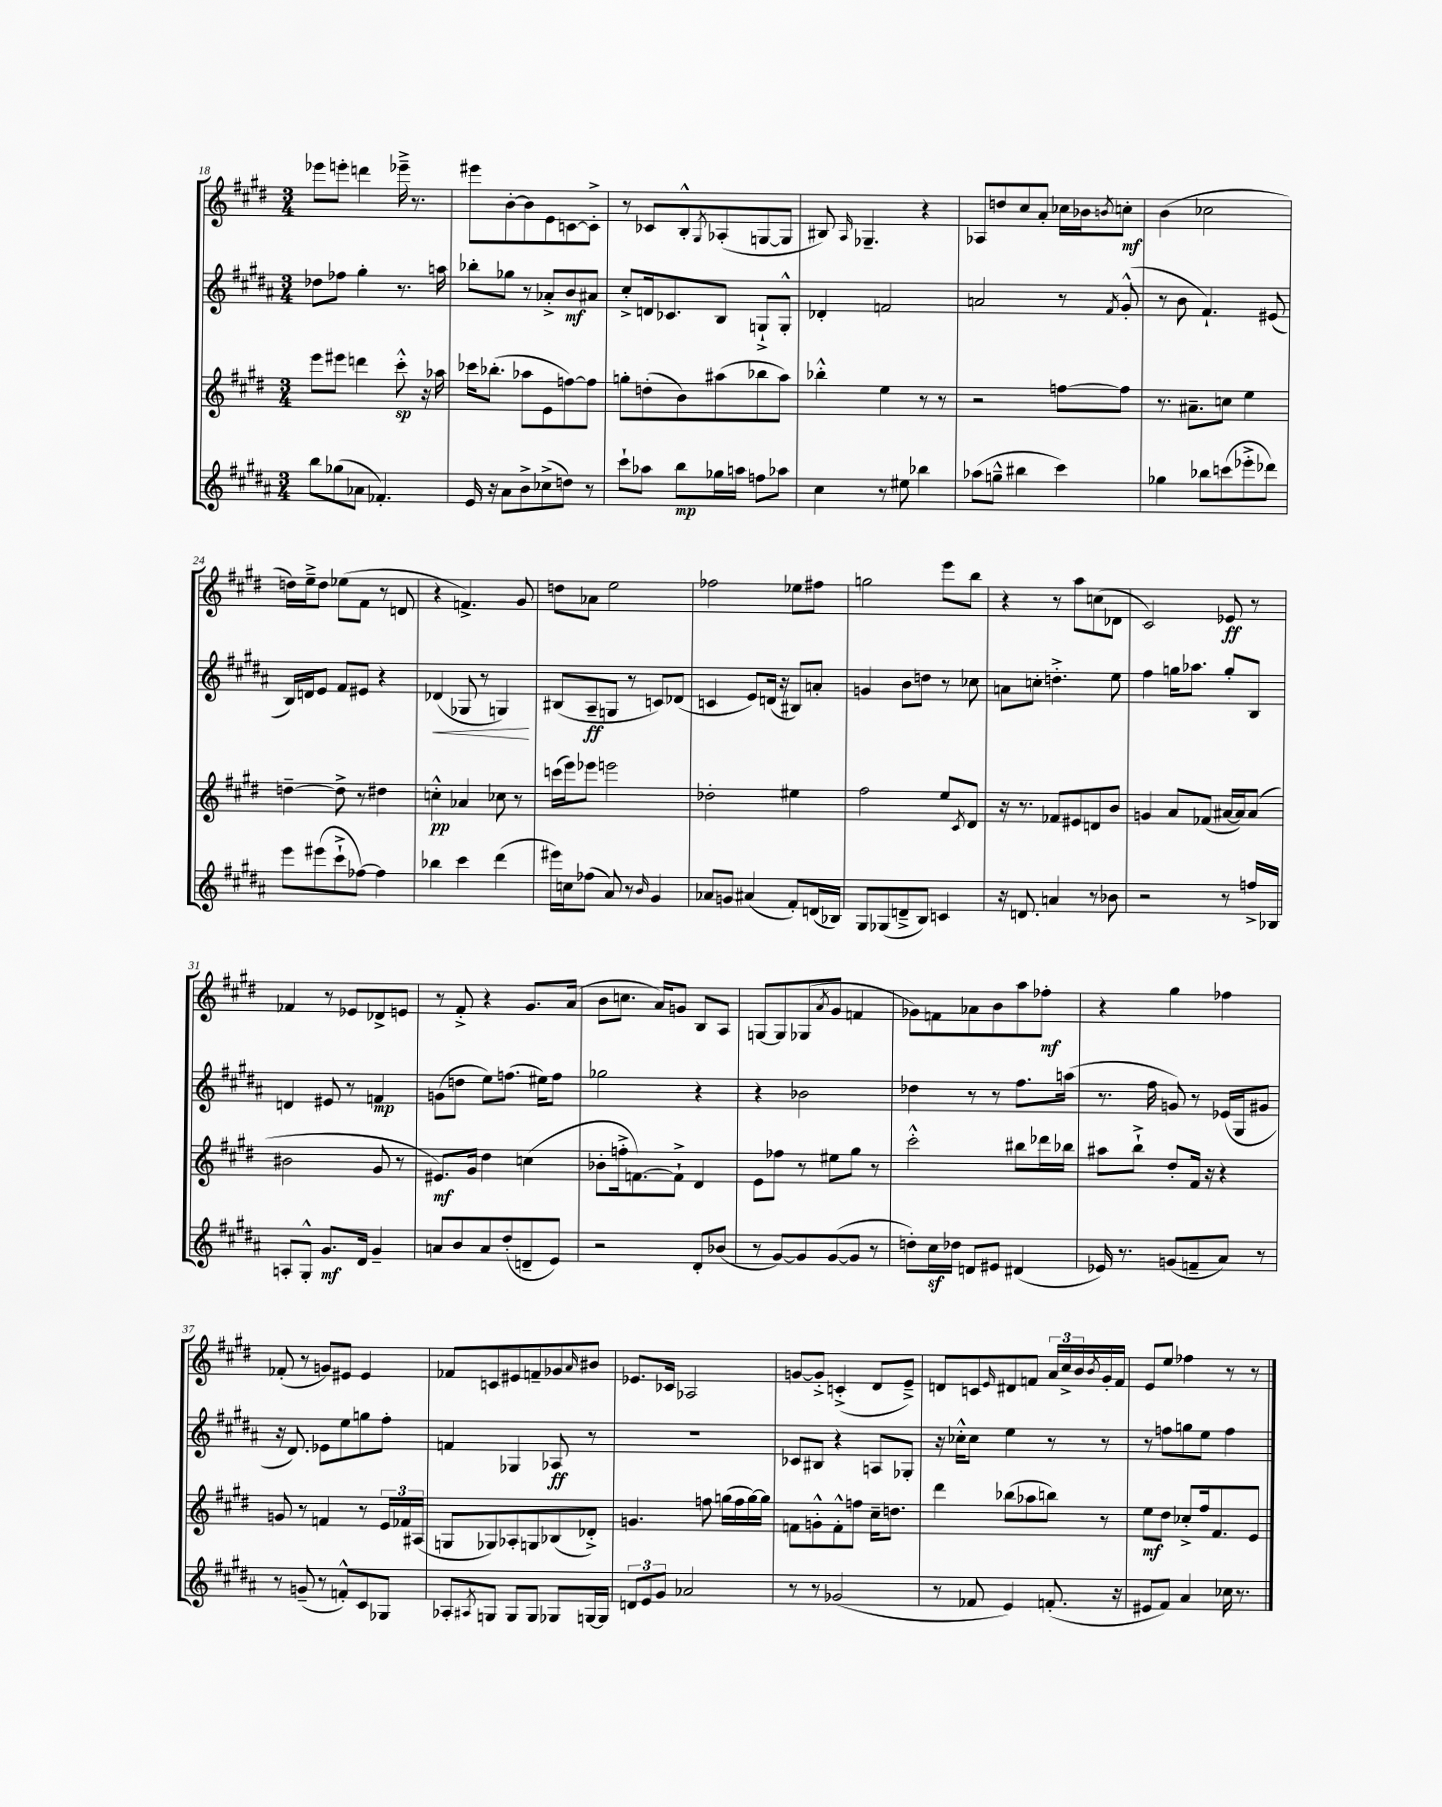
<<
\new StaffGroup <<
\new Staff = "s0" {
    \clef treble \key e \major \numericTimeSignature \time 3/4
    ees'''8 e'''8-. d'''4 ees'''16---> r8. |
    eis'''8 b'8~-. b'8 e'8 c'8~ c'8-.-> |
    r8 ces'8 b8-.-^ \acciaccatura { gis8 } aes8-.( g8~ g8 |
    bis8) \grace { a16 } ges4.-- r4 |
    aes8 d''8 cis''8 a'8-. ces''16 bes'16 \acciaccatura { b'8 } c''8-.\mf |
    b'4( ces''2 |
    d''16) e''16---> d''8 ees''8( fis'8 r8 d'8 |
    r4 f'4.->) gis'8 |
    d''8 aes'8 e''2 |
    fes''2 ees''8 fis''8 |
    g''2 e'''8 b''8 |
    r4 r8 a''8 c''8( des'8 |
    cis'2) ees'8\ff r8 |
    fes'4 r8 ees'8 des'8-> e'8 |
    r8 fis'8-.-> r4 gis'8. a'16( |
    b'8 c''8. a'16) g'8 b8 a8 |
    g8~ g8 ges8( \acciaccatura { a'8 } gis'8 f'4 |
    ges'8) f'8 aes'8 b'8 a''8 fes''8-.\mf |
    r4 gis''4 fes''4 |
    fes'8-.( r8 g'8) eis'8 eis'4 |
    fes'8 c'8 eis'8 f'8-- ges'8 \grace { a'16 } bis'8 |
    ees'8. ces'16 aes2 |
    g'8~ g'8-.-> c'4-.->( dis'8 e'8--->) |
    d'8 c'8 \grace { e'16 } dis'8 f'8 \tuplet 3/2 { a'16 cis''16-> b'16 } \acciaccatura { b'8 } gis'16-. f'16 |
    e'8 e''8 fes''4 r8 r8 \bar "|." |
}
\new Staff = "s1" {
    \clef treble \key b \major \numericTimeSignature \time 3/4
    des''8 fes''8 gis''4-. r8. a''16 |
    bes''8-. ges''8 r8 aes'8-.-> b'8\mf ais'8 |
    cis''8-.-> d'16 ces'8. b8 g8-!-> g8-.-^ |
    des'4-. f'2 |
    a'2 r8 \acciaccatura { fis'8 } gis'8-.-^( |
    r8 b'8 fis'4.-!) eis'8( |
    b16) d'16 e'8 fis'8 eis'8 r4 |
    des'4\<( ges8 r8 g4\!) |
    bis8( ais8--\ff g8 r8 c'8) des'8( |
    c'4 e'8) d'16( r16 bis8) a'8-. |
    g'4 b'8 d''8 r8 ces''8 |
    a'8 c''8-. d''4.-.-> e''8 |
    fis''4 g''16 aes''8. g''8-. b8 |
    d'4 eis'8 r8 f'4\mp |
    g'8( d''8 e''8) f''8.( eis''16) f''8 |
    ges''2 r4 |
    r4 bes'2 |
    des''4 r8 r8 fis''8. a''16( |
    r8. fis''16 g'8) r8 ees'16( gis16 gis'8 |
    r16 dis'8.) ees'8 e''8 g''8 fis''8-. |
    f'4 ges4 aes8\ff r8 |
    R2. |
    ces'8 bis8 r4 a8 ges8-. |
    r16 ces''16-.-^ ces''8 e''4 r8 r8 |
    r8 f''8 g''8 e''8 f''4 \bar "|." |
}
\new Staff = "s2" {
    \clef treble \key e \major \numericTimeSignature \time 3/4
    e'''8 eis'''8 d'''4 cis'''8-.-^\sp r16 aes''16 |
    ces'''16 bes''8.-.( aes''8 e'8 f''8~) f''8 |
    g''8-. d''8-.( b'8) ais''8( bes''8 ais''8) |
    bes''4-.-^ e''4 r8 r8 |
    r2 f''8~ f''8 |
    r8. ais'8.-- c''8 e''4 |
    d''4~-- d''8-> r8 dis''4 |
    c''4-.-^\pp aes'4 ces''8 r8 |
    c'''16( e'''16) ees'''8 e'''2 |
    des''2-. eis''4 |
    fis''2 e''8 \acciaccatura { cis'8 } dis'8 |
    r16 r8. fes'8 eis'8 d'8 b'8 |
    g'4 a'8 fes'8( ais'16~ ais'16) ais'8( |
    bis'2 gis'8 r8 |
    eis'8.\mf) gis'16 dis''4 c''4( |
    bes'8-. f''16-.-> f'8.~) f'8-!-> dis'4 |
    e'8 fes''8 r8 eis''8 gis''8 r8 |
    cis'''2-.-^ bis''8 des'''16 bes''16 |
    ais''8 b''8-!-> dis''8-. fis'16 r16 r4 |
    g'8 r8 f'4 r8 \tuplet 3/2 { e'16 fes'16 ais16( } |
    g8 ges8) aes8-. g8 bes8( des'8-.->) |
    g'4. f''8 g''16( f''16 g''16~) g''16 |
    f'8 g'8-.-^ f'8-.-^ f''8 cis''16-- d''8. |
    dis'''4 bes''8( aes''8 b''8) r8 |
    e''8\mf dis''8 ces''8-.-> fis''16 fis'8. e'8 \bar "|." |
}
\new Staff = "s3" {
    \clef treble \key b \major \numericTimeSignature \time 3/4
    b''8 ges''8( aes'8 fes'4.-.) |
    e'16 r16 ais'8 b'8-> ces''8->( d''8) r8 |
    cis'''8-! aes''8 b''8\mp ges''16 a''16 f''8 aes''8 |
    cis''4 r8 eis''8 bes''4 |
    aes''8( g''8---^ bis''4 cis'''4) |
    ges''4 bes''8 c'''8( ees'''8-.-> des'''8) |
    e'''8 eis'''8( cis'''8-!-> fes''8~) fes''4 |
    bes''4 cis'''4 dis'''4( |
    eis'''16) c''16 fes''8( ais'8) r8 \grace { b'16 } gis'4 |
    aes'8 g'8 ais'4( fis'8-.) d'16( bes16) |
    gis8 ges8( d'8---> b8) c'4 |
    r16 d'8. a'4 r8 bes'8 |
    r2 r8 f''16-> bes16 |
    a8-. gis8-.-^ gis'8.\mf dis'16 gis'4-- |
    a'8 b'8 a'8 dis''8-.( d'8-- e'8) |
    r2 dis'8-. bes'8( |
    r8 gis'8~) gis'8 gis'8~( gis'8 r8 |
    d''8-.) cis''16\sf des''16 d'8 eis'8 dis'4( |
    ees'16) r8. g'8( f'8-- ais'8) r8 |
    r8 g'8--( r8 f'8-.-^) cis'8 ges8 |
    aes8-. \acciaccatura { ais8 } g8 g8 g8 ges8 g16~ g16 |
    \tuplet 3/2 { d'8 e'8 gis'8 } aes'2 |
    r8 r8 ges'2( |
    r8 fes'8 e'4) f'8.-.( r16 |
    eis'8 fis'8) ais'4 ces''16 r8. \bar "|." |
}
>>
>>
\layout { \context { \Score currentBarNumber = #18 } }
